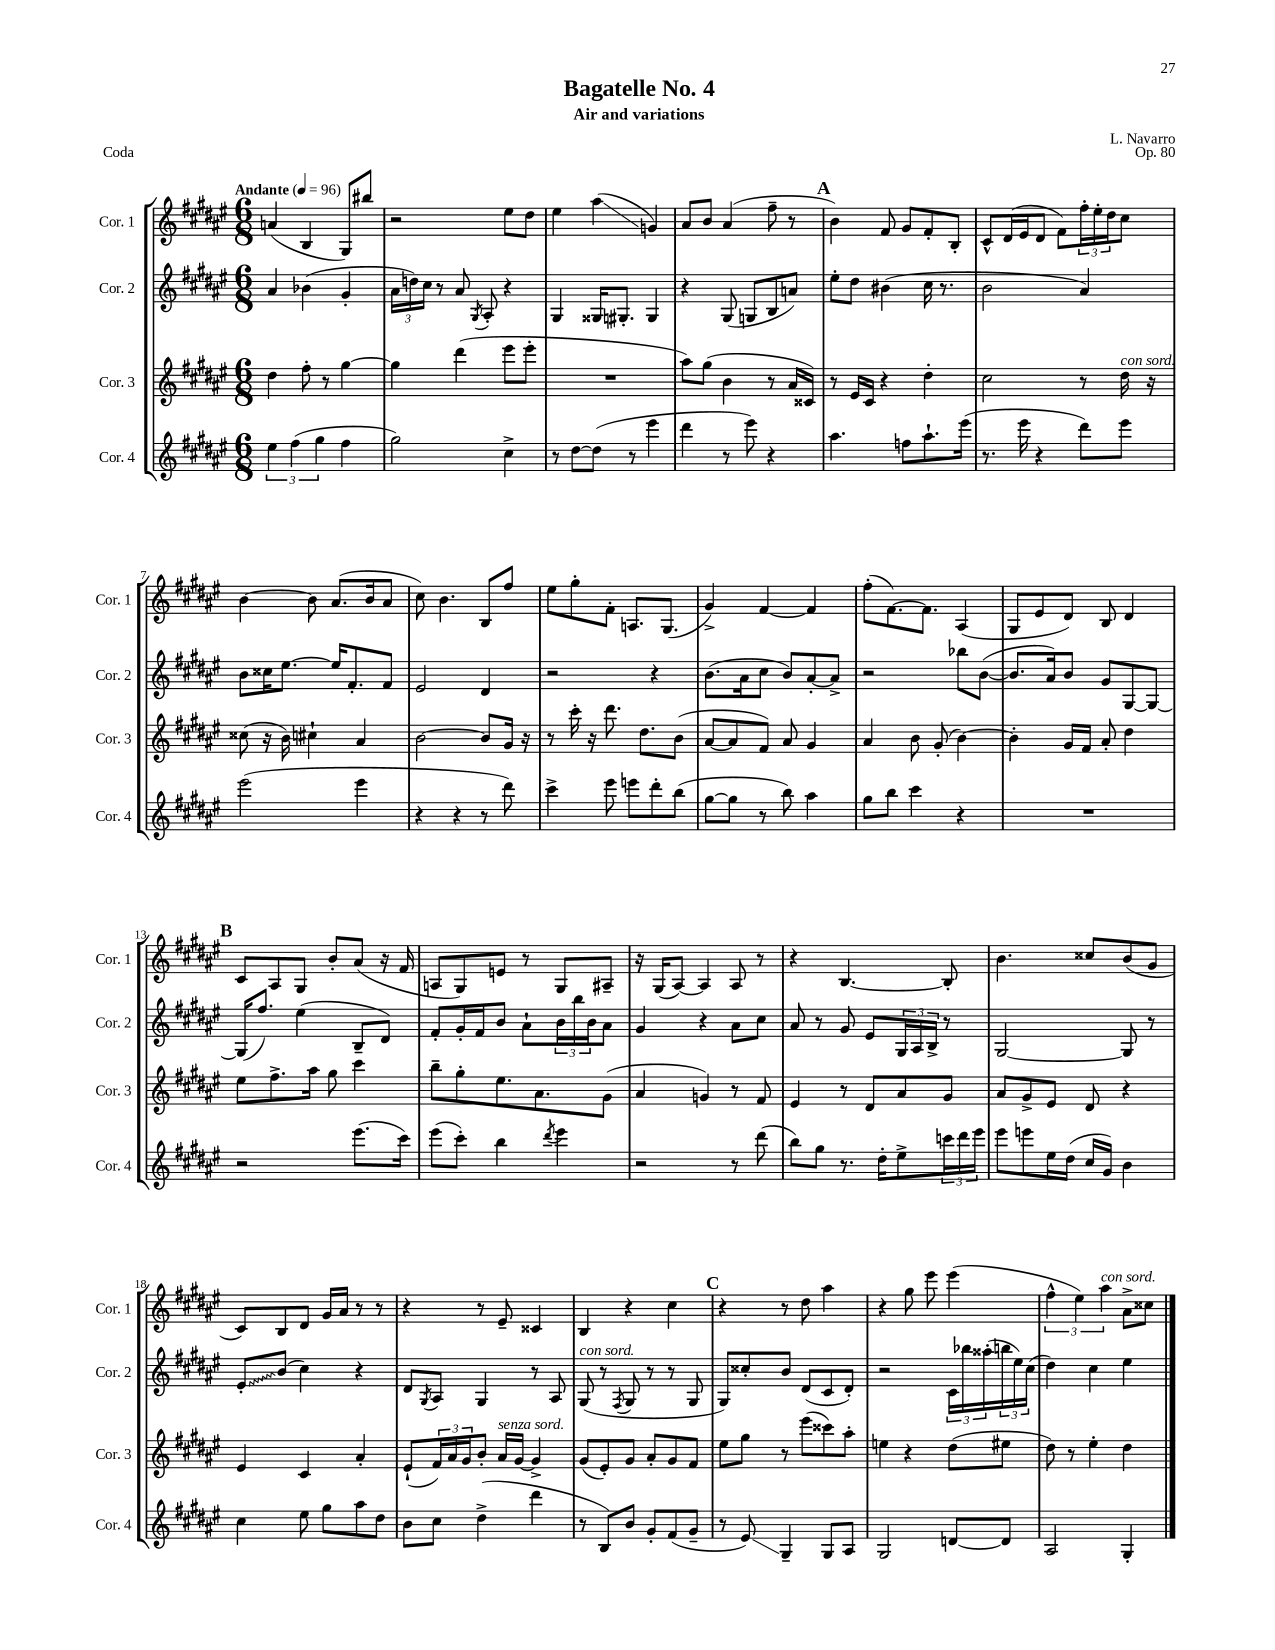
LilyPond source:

\header { title = "Bagatelle No. 4" composer = "L. Navarro" subtitle = "Air and variations" opus = "Op. 80" piece = "Coda" }
<<
\new StaffGroup <<
\new Staff = "s0" \with { instrumentName = "Cor. 1" shortInstrumentName = "Cor. 1" } {
    \clef treble \key fis \major \numericTimeSignature \time 6/8 \tempo "Andante" 4 = 96
    a'4( b4 gis8) bis''8 |
    r2 eis''8 dis''8 |
    eis''4 ais''4\glissando( g'4) |
    ais'8 b'8 ais'4( fis''8-- r8 |
    \mark \markup { \bold "A" } b'4) fis'8 gis'8 fis'8-. b8-. |
    cis'8-^ dis'16( eis'16 dis'8 fis'8) \tuplet 3/2 { fis''16-. eis''16-. dis''16 } cis''8 |
    b'4~ b'8 ais'8.( b'16 ais'8 |
    cis''8) b'4. b8 fis''8 |
    eis''8 gis''8-. fis'8-. a8. gis8.( |
    gis'4->) fis'4~ fis'4 |
    fis''8-.( fis'8.~) fis'8. ais4( |
    gis8 eis'8 dis'8) b8 dis'4 |
    \mark \markup { \bold "B" } cis'8 ais8 gis8 b'8-. ais'8( r16 fis'16 |
    a8 gis8) e'8 r8 gis8 ais8-- |
    r16 gis16( ais8~) ais4 ais8 r8 |
    r4 b4.~ b8-. |
    b'4. cisis''8 b'8( gis'8 |
    cis'8) b8 dis'8 gis'16 ais'16 r8 r8 |
    r4 r8 eis'8-- cisis'4 |
    b4 r4 cis''4 |
    \mark \markup { \bold "C" } r4 r8 dis''8 ais''4 |
    r4 gis''8 eis'''8 eis'''4( |
    \tuplet 3/2 { fis''4-^ eis''4) ais''4^\markup { \italic "con sord." } } ais'8-> cisis''8 \bar "|." |
}
\new Staff = "s1" \with { instrumentName = "Cor. 2" shortInstrumentName = "Cor. 2" } {
    \clef treble \key fis \major \numericTimeSignature \time 6/8
    ais'4 bes'4( gis'4-. |
    \tuplet 3/2 { ais'16 d''16) cis''16 } r8 ais'8 \acciaccatura { gis8 } ais8-. r4 |
    gis4 gisis16 gis8.-. gis4 |
    r4 gis8( g8 b8 a'8) |
    \mark \markup { \bold "A" } eis''8-. dis''8 bis'4( cis''16 r8. |
    b'2 ais'4) |
    b'8 cisis''16 eis''8.~ eis''16 fis'8.-. fis'8 |
    eis'2 dis'4 |
    r2 r4 |
    b'8.( ais'16 cis''8 b'8) ais'8~-. ais'8-> |
    r2 bes''8 b'8~( |
    b'8. ais'16) b'8 gis'8 gis8~ gis8~ |
    \mark \markup { \bold "B" } gis16( fis''8.) eis''4( b8-- dis'8) |
    fis'8-. gis'16-. fis'16 b'8 ais'8-! \tuplet 3/2 { b'16 b''16 b'16 } ais'8 |
    gis'4 r4 ais'8 cis''8 |
    ais'8 r8 gis'8 eis'8 \tuplet 3/2 { gis16 ais16 b16-> } r8 |
    gis2~ gis8 r8 |
    \once \override Glissando.style = #'zigzag eis'8-.\glissando b'8( cis''4) r4 |
    dis'8 \acciaccatura { gis8 } ais8 gis4 r8 ais8 |
    gis8^\markup { \italic "con sord." }( r8 \acciaccatura { fis8 } gis8 r8 r8 gis8 |
    \mark \markup { \bold "C" } gis8) cisis''8-. b'8 dis'8( cis'8 dis'8-.) |
    r2 \tuplet 3/2 { cis'16 bes''16 aisis''16-.( } \tuplet 3/2 { b''16 eis''16) cis''16( } |
    dis''4) cis''4 eis''4 \bar "|." |
}
\new Staff = "s2" \with { instrumentName = "Cor. 3" shortInstrumentName = "Cor. 3" } {
    \clef treble \key fis \major \numericTimeSignature \time 6/8
    dis''4 fis''8-. r8 gis''4~ |
    gis''4 dis'''4( eis'''8 eis'''8-. |
    R2. |
    ais''8) gis''8( b'4 r8 ais'16 cisis'16) |
    \mark \markup { \bold "A" } r8 eis'16 cis'16 r4 dis''4-. |
    cis''2 r8 dis''16^\markup { \italic "con sord." } r16 |
    cisis''8( r16 b'16) cis''4-! ais'4 |
    b'2~ b'8 gis'16 r16 |
    r8 cis'''16-. r16 dis'''8. dis''8. b'8( |
    ais'8~ ais'8 fis'8) ais'8 gis'4 |
    ais'4 b'8 gis'8-.( b'4~) |
    b'4-. gis'16 fis'16 ais'8-. dis''4 |
    \mark \markup { \bold "B" } eis''8 fis''8.-> ais''16 gis''8 cis'''4 |
    b''8-- gis''8-. eis''8. ais'8. gis'8( |
    ais'4 g'4) r8 fis'8 |
    eis'4 r8 dis'8 ais'8 gis'8 |
    ais'8 gis'8-> eis'8 dis'8 r4 |
    eis'4 cis'4 ais'4-. |
    eis'8-!( \tuplet 3/2 { fis'16) ais'16 gis'16 } b'8-. ais'16^\markup { \italic "senza sord." } gis'16~ gis'4-> |
    gis'8( eis'8-.) gis'8 ais'8-. gis'8 fis'8 |
    \mark \markup { \bold "C" } eis''8 gis''8 r8 eis'''8( cisis'''8) ais''8-. |
    e''4 r4 dis''8( eis''8 |
    dis''8) r8 eis''4-. dis''4 \bar "|." |
}
\new Staff = "s3" \with { instrumentName = "Cor. 4" shortInstrumentName = "Cor. 4" } {
    \clef treble \key fis \major \numericTimeSignature \time 6/8
    \tuplet 3/2 { eis''4 fis''4( gis''4 } fis''4 |
    gis''2) cis''4-> |
    r8 dis''8~ dis''8( r8 eis'''4 |
    dis'''4 r8 eis'''8) r4 |
    \mark \markup { \bold "A" } ais''4. f''8 ais''8.-! eis'''16( |
    r8. eis'''16 r4 dis'''8) eis'''8 |
    eis'''2( eis'''4 |
    r4 r4 r8 dis'''8) |
    cis'''4-> eis'''8 e'''8 dis'''8-. b''8( |
    gis''8~ gis''8 r8 b''8) ais''4 |
    gis''8 b''8 cis'''4 r4 |
    R2. |
    \mark \markup { \bold "B" } r2 eis'''8.( cis'''16) |
    eis'''8( cis'''8-.) b''4 \acciaccatura { dis'''8 } eis'''4 |
    r2 r8 dis'''8( |
    b''8) gis''8 r8. dis''16-. eis''8-> \tuplet 3/2 { c'''16 dis'''16 eis'''16 } |
    eis'''8 e'''8 eis''16 dis''16( cis''16 gis'16) b'4 |
    cis''4 eis''8 gis''8 ais''8 dis''8 |
    b'8 cis''8 dis''4->( dis'''4 |
    r8 b8) b'8 gis'8-. fis'8( gis'8-- |
    \mark \markup { \bold "C" } r8 eis'8\glissando) gis4-- gis8 ais8 |
    gis2 d'8~ d'8 |
    ais2 gis4-. \bar "|." |
}
>>
>>
